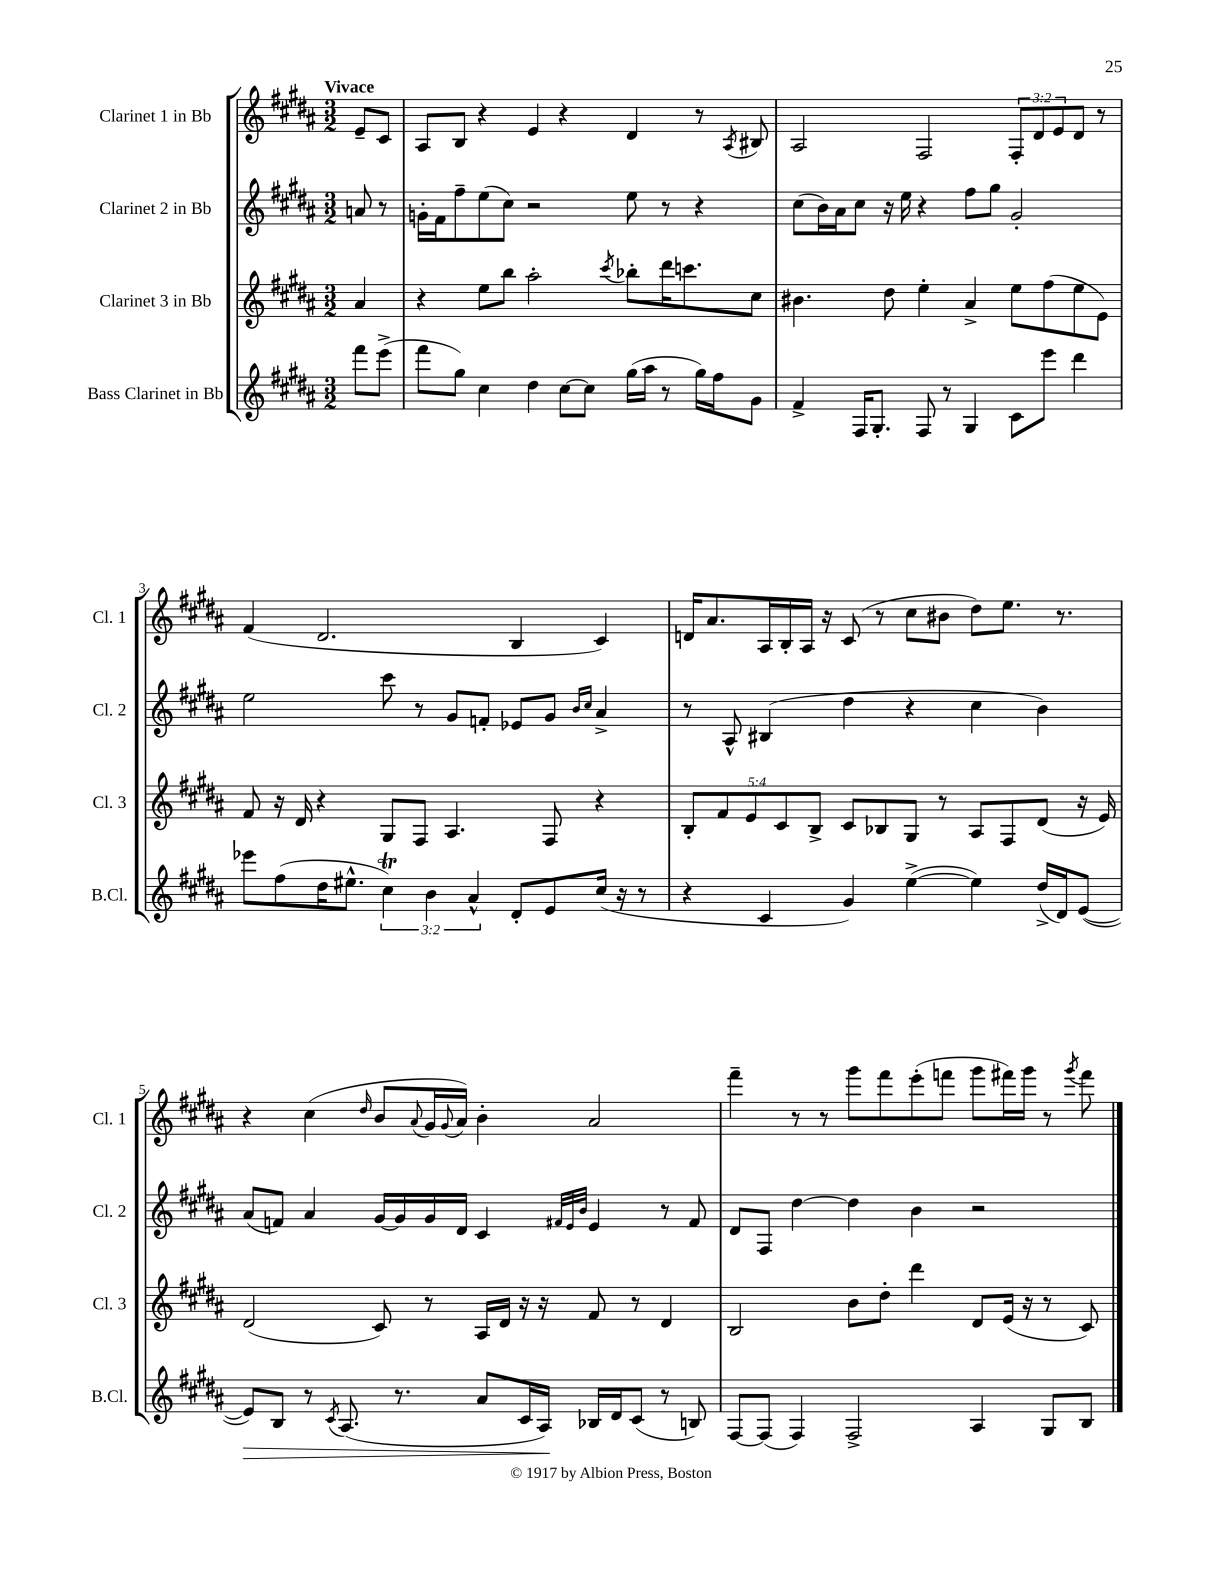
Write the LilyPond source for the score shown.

<<
\new StaffGroup <<
\new Staff = "s0" \with { instrumentName = "Clarinet 1 in Bb" shortInstrumentName = "Cl. 1" } {
    \clef treble \key b \major \numericTimeSignature \time 3/2 \override Staff.TupletNumber.text = #tuplet-number::calc-fraction-text \partial 4 \tempo "Vivace"
    e'8-- cis'8 |
    ais8 b8 r4 e'4 r4 dis'4 r8 \acciaccatura { ais8 } bis8 |
    ais2 fis2 \tuplet 3/2 { fis8-. dis'8 e'8 } dis'8 r8 |
    fis'4( dis'2. b4 cis'4) |
    d'16 ais'8. ais16 b16-. ais16 r16 cis'8( r8 cis''8 bis'8 dis''8) e''8. r8. |
    r4 cis''4( \grace { dis''16 } b'8 \appoggiatura { ais'8 } gis'16 \appoggiatura { gis'8 } ais'16) b'4-. ais'2 |
    fis'''4-- r8 r8 gis'''8 fis'''8 e'''8-.( f'''8 gis'''8 fis'''16) gis'''16 r8 \acciaccatura { gis'''8 } fis'''8 \bar "|." |
}
\new Staff = "s1" \with { instrumentName = "Clarinet 2 in Bb" shortInstrumentName = "Cl. 2" } {
    \clef treble \key b \major \numericTimeSignature \time 3/2 \partial 4
    a'8 r8 |
    g'16-. fis'16 fis''8-- e''8( cis''8) r2 e''8 r8 r4 |
    cis''8( b'16) ais'16 cis''8 r16 e''16 r4 fis''8 gis''8 gis'2-. |
    e''2 cis'''8 r8 gis'8 f'8-. ees'8 gis'8 \grace { b'16 cis''16 } ais'4-> |
    r8 ais8-^ bis4( dis''4 r4 cis''4 b'4) |
    ais'8( f'8) ais'4 gis'16~ gis'16 gis'16 dis'16 cis'4 \grace { fis'32 e'32 b'32 } e'4 r8 fis'8 |
    dis'8 fis8 dis''4~ dis''4 b'4 r2 \bar "|." |
}
\new Staff = "s2" \with { instrumentName = "Clarinet 3 in Bb" shortInstrumentName = "Cl. 3" } {
    \clef treble \key b \major \numericTimeSignature \time 3/2 \override Staff.TupletNumber.text = #tuplet-number::calc-fraction-text \partial 4
    ais'4 |
    r4 e''8 b''8 ais''2-. \acciaccatura { cis'''8 } bes''8-. dis'''16 c'''8. cis''8 |
    bis'4. dis''8 e''4-. ais'4-> e''8 fis''8( e''8 e'8) |
    fis'8 r16 dis'16 r4 gis8 fis8 ais4. fis8 r4 |
    \tuplet 5/4 { b8-. fis'8 e'8 cis'8 b8-> } cis'8 bes8 gis8 r8 ais8 fis8 dis'8( r16 e'16) |
    dis'2( cis'8) r8 ais16 dis'16 r16 r16 fis'8 r8 dis'4 |
    b2 b'8 dis''8-. dis'''4 dis'8 e'16( r16 r8 cis'8) \bar "|." |
}
\new Staff = "s3" \with { instrumentName = "Bass Clarinet in Bb" shortInstrumentName = "B.Cl." } {
    \clef treble \key b \major \numericTimeSignature \time 3/2 \override Staff.TupletNumber.text = #tuplet-number::calc-fraction-text \partial 4
    fis'''8 e'''8->( |
    fis'''8 gis''8) cis''4 dis''4 cis''8~ cis''8 gis''16( ais''16 r8 gis''16) fis''16 gis'8 |
    fis'4-> fis16 gis8.-. fis8 r8 gis4 cis'8 e'''8 dis'''4 |
    ees'''8 fis''8( dis''16 eis''8.-^ \tuplet 3/2 { cis''4\trill) b'4 ais'4-^ } dis'8-. e'8 cis''16( r16 r8 |
    r4 cis'4 gis'4) e''4~->( e''4) dis''16->( dis'16) e'8~( |
    e'8\>) b8 r8 \acciaccatura { cis'8 } ais8.( r8. ais'8 cis'16 ais16\!) bes16 dis'16 cis'8( r8 b8) |
    fis8~ fis8( fis4) fis2-> ais4 gis8 b8 \bar "|." |
}
>>
>>
